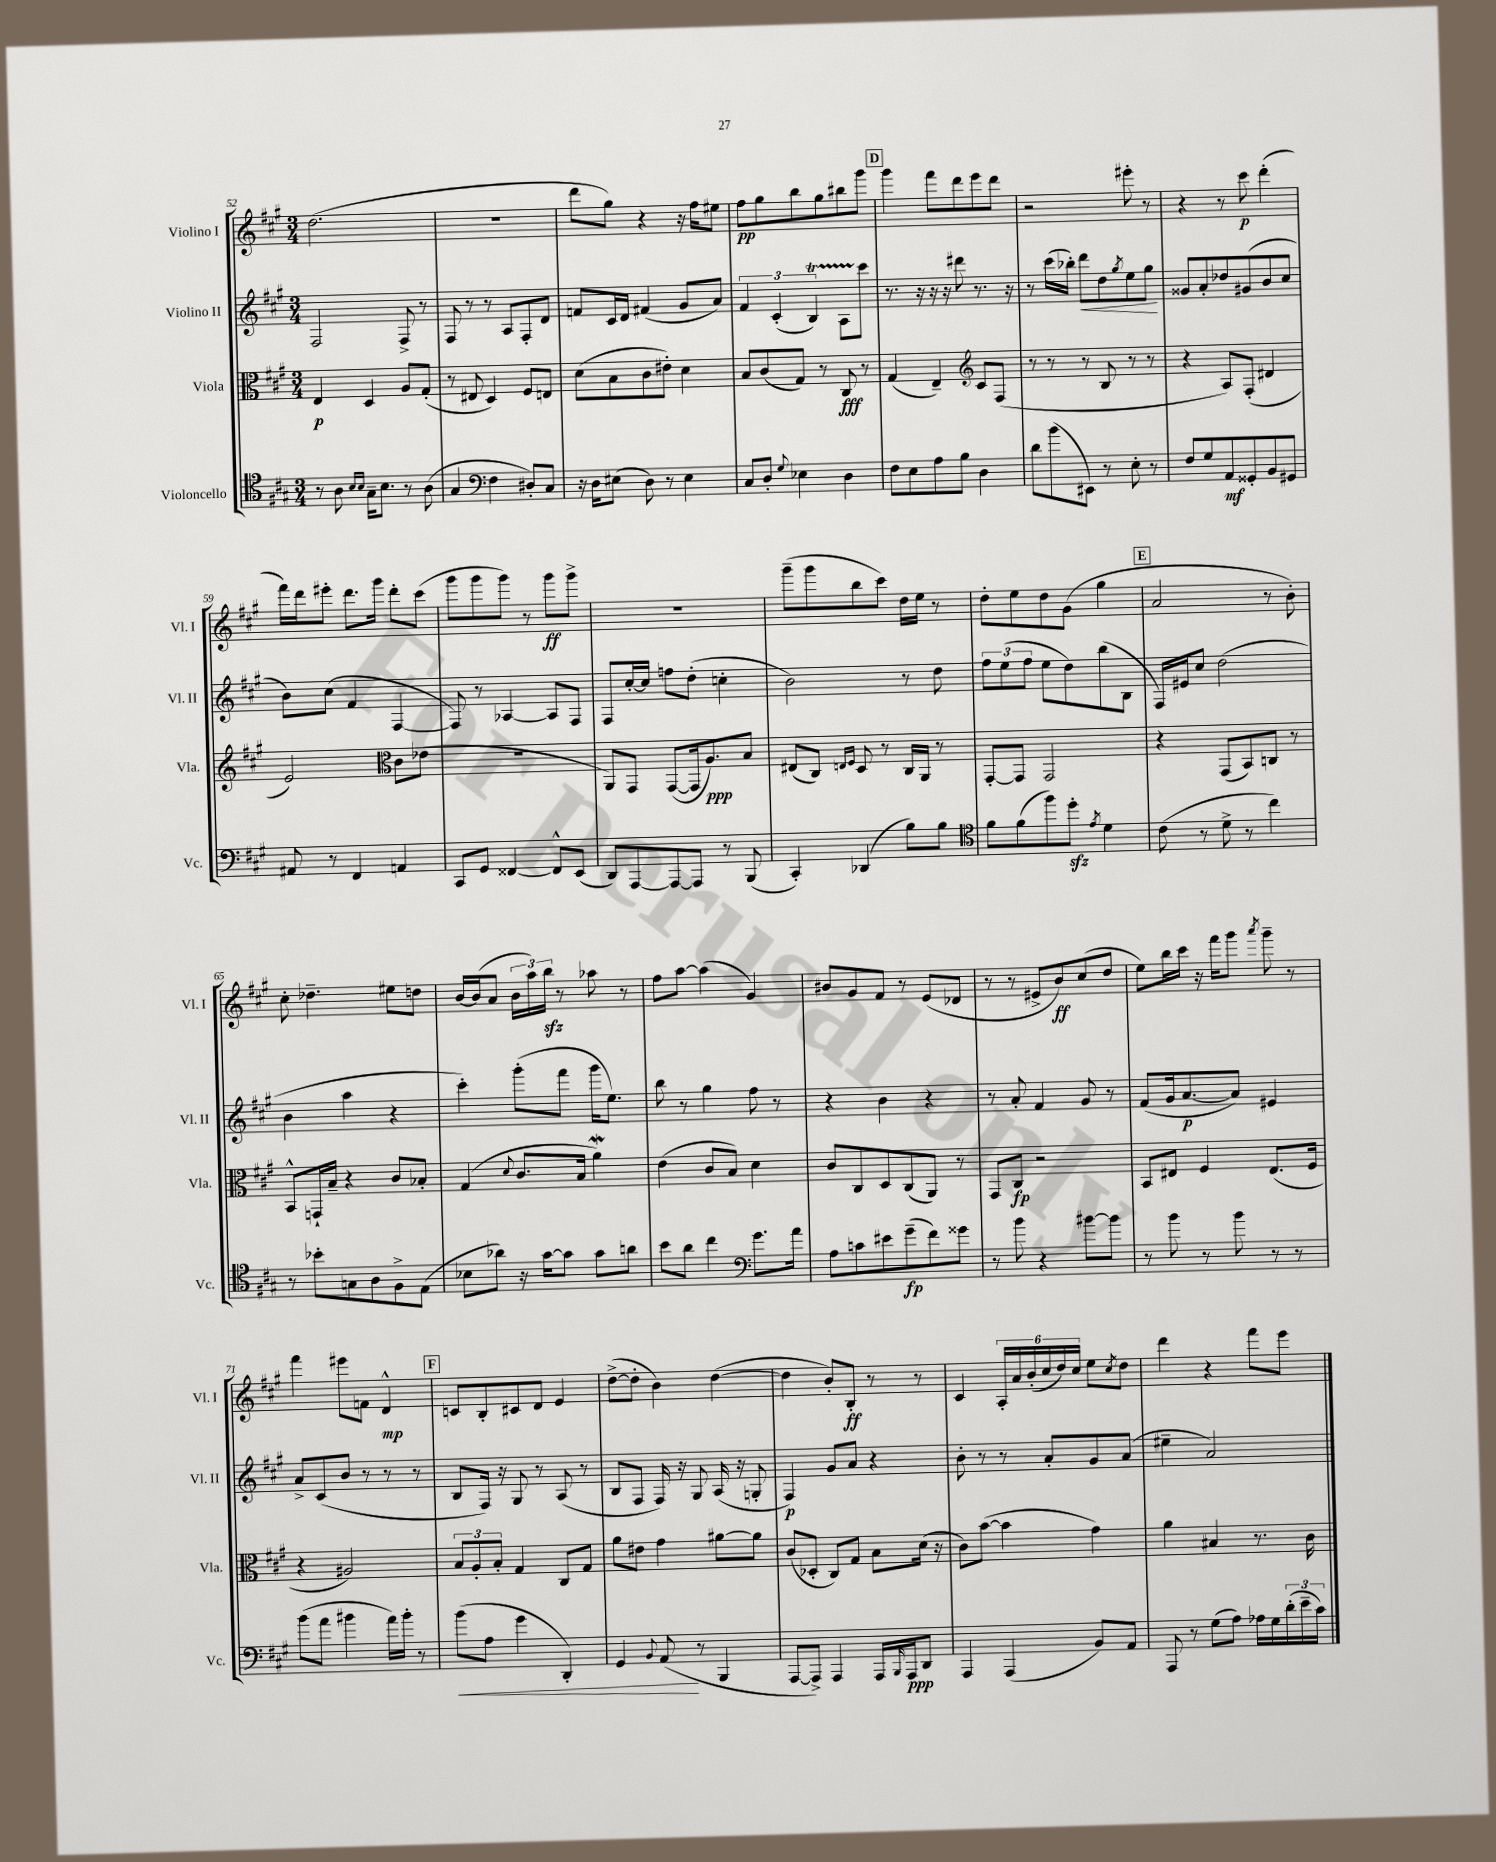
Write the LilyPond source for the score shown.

<<
\new StaffGroup <<
\new Staff = "s0" \with { instrumentName = "Violino I" shortInstrumentName = "Vl. I" } {
    \clef treble \key a \major \numericTimeSignature \time 3/4
    d''2.( |
    R2. |
    d'''8 gis''8) r4 r16 fis''16 eis''8 |
    fis''8\pp gis''8 b''8 gis''8 bis''8 gis'''8 |
    \mark \markup { \box "D" } gis'''4 fis'''8 d'''8 e'''8 d'''8 |
    r2 eis'''8-. r8 |
    r4 r8 cis'''8\p d'''4-.( |
    fis'''16) d'''16 eis'''8-. d'''8. gis'''16 d'''8-. cis'''8( |
    gis'''8 gis'''8 gis'''8) r8 gis'''8\ff gis'''8-> |
    r2. |
    gis'''8--( gis'''8 b''8 cis'''8) d''16 e''16 r8 |
    d''8-. e''8 d''8 gis'8( gis''4 |
    \mark \markup { \box "E" } a'2 r8 b'8-.) |
    cis''8-. des''4.-- eis''8 d''8 |
    b'16~ b'16( a'8 \tuplet 3/2 { b'16 a''16) b''16\sfz } r8 aes''8 r8 |
    fis''8 a''8~ a''4( gis'4) |
    bis'8 gis'8 fis'8 r8 e'8( des'8 |
    r8 r8 eis'8-> b'8\ff) cis''8( d''8 |
    e''8) b''16 cis'''16 r16 fis'''16 gis'''8 \acciaccatura { a'''8 } gis'''8-- r8 |
    fis'''4 eis'''8 f'8 d'4-^\mp |
    \mark \markup { \box "F" } c'8 b8-. cis'8 d'8 e'4 |
    d''8~->( d''8-. b'4) d''4~( |
    d''4 b'8-.) b8-.\ff r8 r8 |
    cis'4 \tuplet 6/4 { a16-. a'16 b'16-.( cis''16 d''16) cis''16 } e''8 \acciaccatura { cis''8 } d''8 |
    d'''4 r4 fis'''8 e'''8 \bar "|." |
}
\new Staff = "s1" \with { instrumentName = "Violino II" shortInstrumentName = "Vl. II" } {
    \clef treble \key a \major \numericTimeSignature \time 3/4
    fis2 fis8-> r8 |
    fis8 r8 r8 a8 fis8-. d'8 |
    f'8 cis'16 d'16 fis'4( gis'8 a'8) |
    \tuplet 3/2 { fis'4 cis'4-.( b4\startTrillSpan) } a8 cis'''8\stopTrillSpan |
    \mark \markup { \box "D" } r8. r16 r16 r16 dis'''8 r8. r16 |
    r8 cis'''16( bes''16-.) d'''8\< d''8 \acciaccatura { gis''8 } e''8 gis''8\! |
    gisis'8 a'8-. des''8 gis'8( b'8 cis''8 |
    b'8) cis''8( fis'4 fis4~ |
    fis8) r8 aes4~ aes8 fis8 |
    fis8 cis''16~-. cis''16 f''8 d''8-.( c''4-. |
    b'2) r8 d''8 |
    \tuplet 3/2 { fis''8 e''8( fis''8 } e''8 d''8) b''8( b8 |
    \mark \markup { \box "E" } fis16) eis'16 cis''8 d''2( |
    b'4 a''4 r4 |
    cis'''4-.) gis'''8-.( fis'''8 gis'''16 e''8.) |
    b''8 r8 gis''4 fis''8 r8 |
    r4 b'4 r4 |
    r8 a'8-. fis'4 gis'8 r8 |
    fis'8( gis'16 a'8.~\p a'8) eis'4 |
    a'8-> cis'8( b'8 r8 r8 r8 |
    \mark \markup { \box "F" } b8 fis16) r16 gis8 r8 a8( r8 |
    b8 fis8 fis16) r16 gis8 a16( r16 g8-. |
    fis4\p) gis'8 a'8 r4 |
    b'8-. r8 r8 a'8-. gis'8 a'8( |
    eis''4-- a'2) \bar "|." |
}
\new Staff = "s2" \with { instrumentName = "Viola" shortInstrumentName = "Vla." } {
    \clef alto \key a \major \numericTimeSignature \time 3/4
    e4\p d4 a8 gis8-.( |
    r8 eis8 d4) fis8 e8 |
    d'8( b8 cis'8 eis'8-.) d'4 |
    b8 cis'8( gis8) r8 cis8\fff r8 |
    \mark \markup { \box "D" } gis4( e4--) \clef treble cis'8 fis8( |
    r8 r8 r8 b8 r8 r8 |
    r4 a8) fis8-.( dis'4 |
    e'2) \clef alto cis'8 ees'8( |
    R2. |
    a,8) gis,8 gis,8~( gis,16 a8.\ppp) b8 |
    eis8( cis8) \grace { e16 fis16 } d8 r8 cis16 a,16 r8 |
    gis,8~-. gis,8 gis,2 |
    \mark \markup { \box "E" } r4 gis,8( b,8) c8 r8 |
    b,8-^ g,16-! b16-- r4 cis'8 bes8-. |
    gis4( \appoggiatura { d'8 } cis'8. b16 a'4\mordent) |
    e'4( cis'8 b8) d'4 |
    cis'8 cis8 d8 cis8( a,8) r8 |
    gis,8 cis8\fp r2 |
    b,8 eis8 fis4 eis8.( fis16 |
    r4 ais2) |
    \mark \markup { \box "F" } \tuplet 3/2 { b8 a8-. b8-. } gis4 cis8 gis8 |
    a'8 eis'8 gis'4 ais'8~ ais'8 |
    cis'8( des8-. cis8) gis8 b8 d'16( r16 |
    cis'8) b'8~( b'4 gis'4) |
    a'4 bis4 r8. cis'16 \bar "|." |
}
\new Staff = "s3" \with { instrumentName = "Violoncello" shortInstrumentName = "Vc." } {
    \clef tenor \key a \major \numericTimeSignature \time 3/4
    r8 a8 \grace { b16 b16 } gis16-- b8. r8 a8( |
    gis4 \clef bass fis4 dis8-.) cis8 |
    r16 d16 eis8( d8) r8 eis4 |
    cis8 d8-. \appoggiatura { gis8 } ees4 d4 |
    \mark \markup { \box "D" } fis8 e8 a8 b8 d4 |
    d'8 b'8( eis,8) r8 e8-. r8 |
    fis8 gis8 a,8\mf gisis,8-. b,8 gis,8 |
    ais,8 r8 fis,4 a,4 |
    cis,8 gis,8 fisis,4~ fisis,8-^ e,8( |
    d,8) a,,8~ a,,8~ a,,8 r8 b,,8( |
    cis,4-.) des,4( b8) b8 |
    \clef tenor fis'8 fis'8( fis''8) d''8-.\sfz \acciaccatura { e'8 } d'4 |
    \mark \markup { \box "E" } cis'8( r8 d'8-> r8 cis''4) |
    r8 bes'8-. g8 a8 fis8-> e8( |
    bes8 aes'8) r16 gis'16~ gis'8 gis'8 a'8 |
    b'8 a'8 cis''4 \clef bass gis'8. a'16 |
    a8 c'8 eis'8 gis'8--\fp( fis'8) gisis'8 |
    r8 b'8 r4 bis'8~ bis'8 |
    r8 b'8 r8 b'8 r8 r8 |
    b'8( a'8 bis'4 a'16) bis'16-. r8 |
    \mark \markup { \box "F" } b'8\<( a8 gis'4 d,4-.) |
    gis,4 \appoggiatura { b,8 } a,8\!( r8 b,,4 |
    a,,8~ a,,8->) a,,4 a,,16 \grace { b,,16 } a,,16\ppp d,8 |
    a,,4 a,,4( b,8) a,8 |
    a,,8 r8 gis8( a8) aes16 gis16 \tuplet 3/2 { d'16-.( e'16-- cis'16) } \bar "|." |
}
>>
>>
\layout { \context { \Score currentBarNumber = #52 } }
